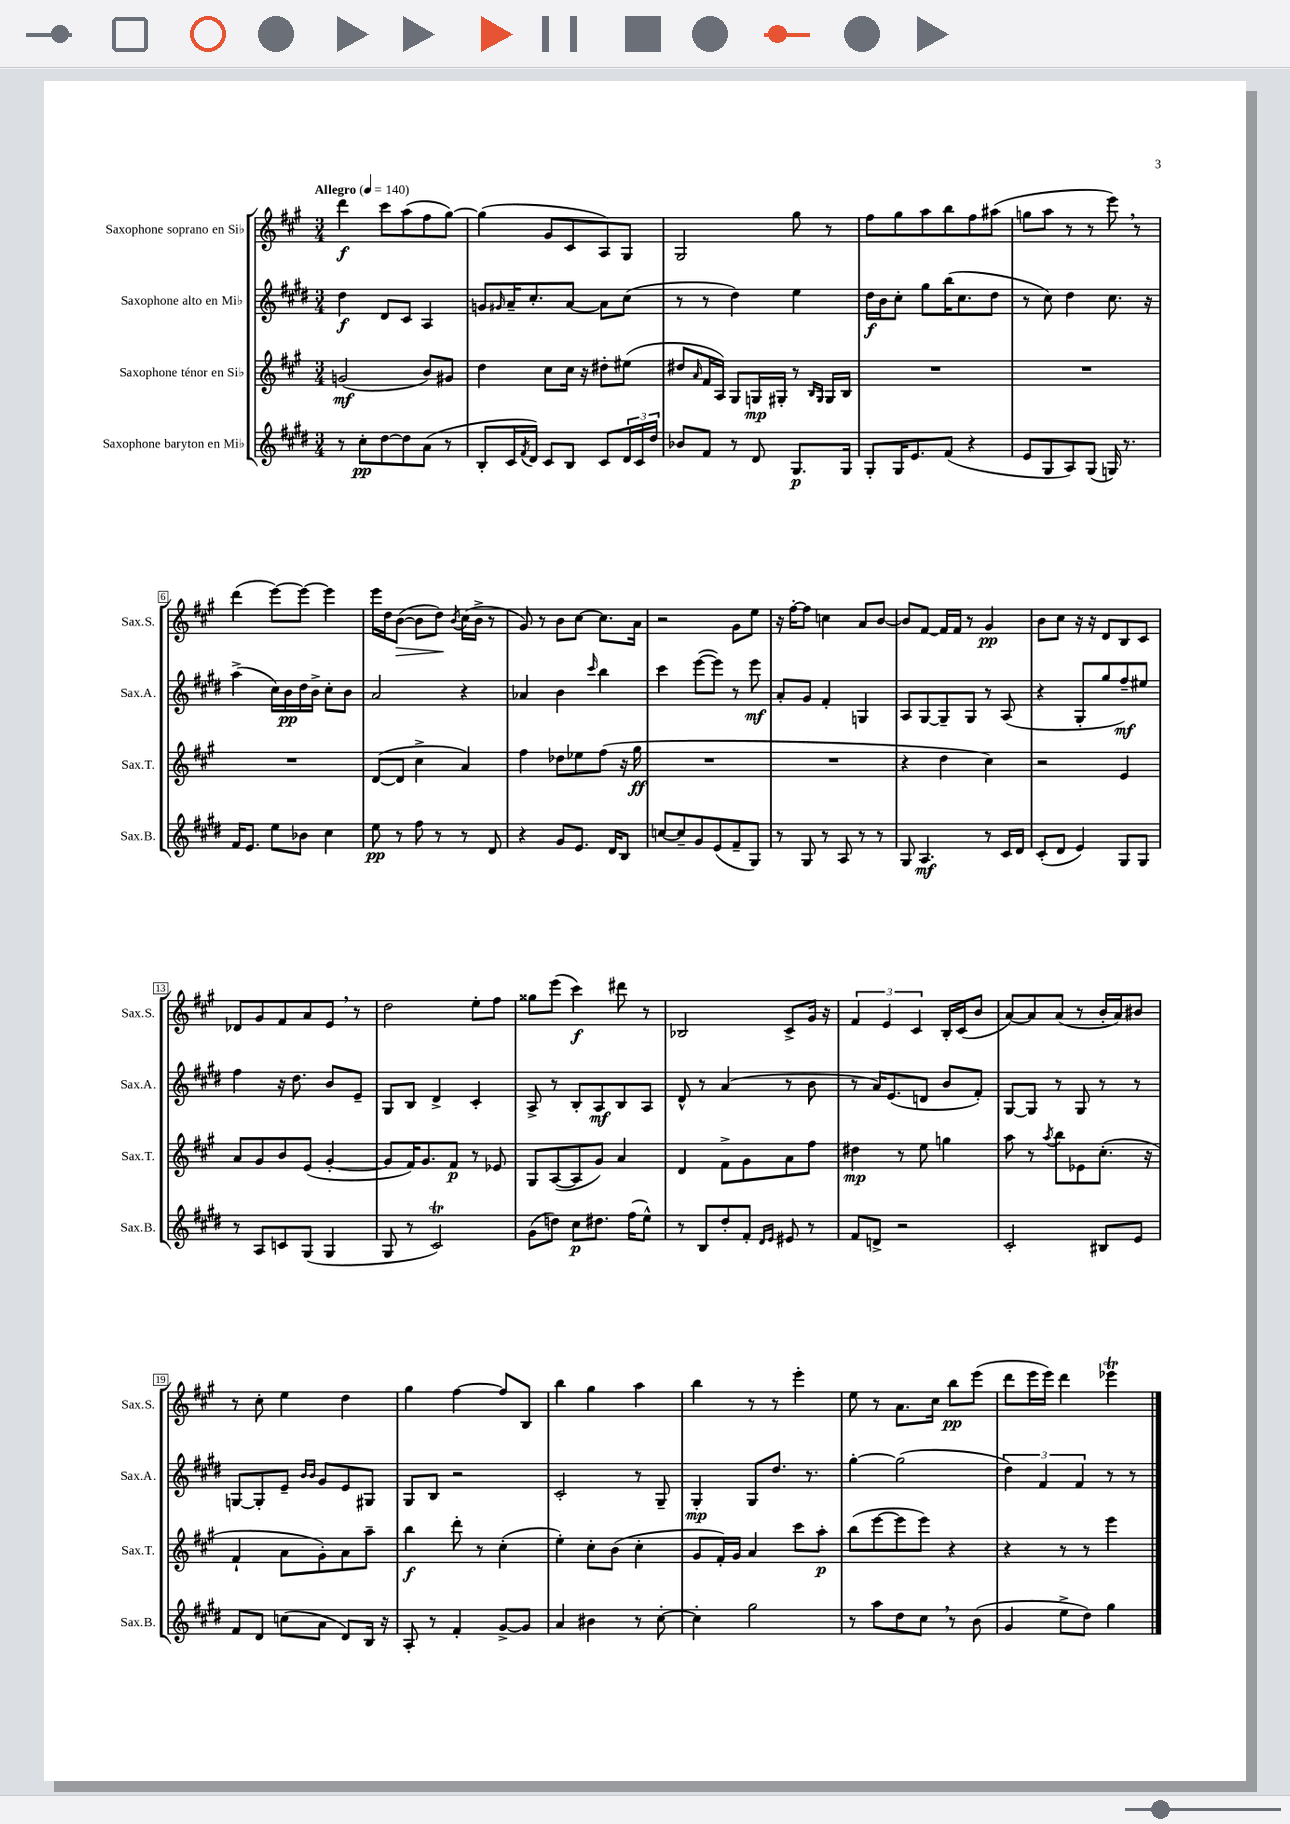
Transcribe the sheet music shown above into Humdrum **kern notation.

**kern	**kern	**kern	**kern
*staff4	*staff3	*staff2	*staff1
*clefG2	*clefG2	*clefG2	*clefG2
*k[f#c#g#d#]	*k[f#c#g#]	*k[f#c#g#d#]	*k[f#c#g#]
*M3/4	*M3/4	*M3/4	*M3/4
*MM140	*MM140	*MM140	*MM140
8r	(2g	4dd#	4ddd
8cc#'	.	.	.
[8dd#	.	8d#	8ccc#
8dd#]	.	8c#	(8aa
(8a	8b)	4A	8ff#
8r	8g#	.	[8gg#)
=	=	=	=
8B'	4dd	8g	(4gg#]
.	.	16qqg#	.
16c#	.	16a~	.
8qf#	.	.	.
16d#)	.	8.cc#'	.
8c#	8cc#	.	8g#
8B	16cc#	[8a	8c#
.	16r	.	.
8c#	8dd#'	8a]	8A)
24d#	(8ee#	(8cc#	8G#
24c#	.	.	.
24dd#	.	.	.
=	=	=	=
8b-	8dd#	8r	2G#
.	16qqa	.	.
8f#	16f#	8r	.
.	16A)	.	.
8r	8G#	4dd#)	.
8d#	16G	.	.
.	16G#'	.	.
8.G#	8r	4ee	8gg#
.	16qqB	.	.
.	16qqG#	.	.
.	16G#	.	8r
16G#	16B	.	.
=	=	=	=
8G#'	2.r	16dd#	8ff#
.	.	16b	.
16G#	.	8cc#'	8gg#
8.e	.	.	.
.	.	8gg#	8aa
(8f#	.	(16bb	8bb
.	.	8.cc#	.
4r	.	.	8ff#
.	.	8dd#	(8aa#
=	=	=	=
8e	2.r	8r	8gg
8G#	.	8cc#)	8aa
8A)	.	4dd#	8r
(8G#	.	.	8r
16G)	.	8.cc#	8eee)
8.r	.	.	.
.	.	.	8r
.	.	16r	.
=	=	=	=
16f#	2.r	(4aa^	(4ddd
8.e	.	.	.
8ee	.	16cc#)	[8eee)
.	.	16b	.
8b-	.	16dd#	8eee_
.	.	16b^	.
4cc#	.	8cc#'	4eee]
.	.	8b	.
=	=	=	=
8ee	([8d	2a	16eee
.	.	.	16dd
8r	8d]	.	([8b
8ff#	4cc#^	.	8b]
8r	.	.	8dd)
.	.	.	8qb
8r	4a)	4r	(16cc#
.	.	.	16b^
8d#	.	.	8r
=	=	=	=
4r	4ff#	4a-	8g#)
.	.	.	8r
8g#	8dd-	4b	8b
8.e	8ee-	.	[8cc#
.	.	16qqccc#	.
.	(8ff#	4bb	8.cc#]
16d#	.	.	.
8B	16r	.	.
.	16gg#	.	16a
=	=	=	=
[8cc	2.r	4ccc#	2r
8cc~]	.	.	.
8g#	.	([8eee	.
(8e	.	8eee])	.
8f#~	.	8r	8g#
8G#)	.	8eee	8ee
=	=	=	=
8r	2.r	8a'	16r
.	.	.	[16ff#'
8G#	.	8g#	8ff#]
8r	.	4f#'	4cc
8A	.	.	.
8r	.	4G	8a
8r	.	.	[8b
=	=	=	=
8G#	4r	8A	8b]
4.A	.	[8G#	[8f#
.	4dd	8G#~]	16f#]
.	.	.	16f#
.	.	8G#	8r
8r	4cc#)	8r	4g#
16c#	.	(8A	.
16d#	.	.	.
=	=	=	=
(8c#'	2r	4r	8b
8d#	.	.	8cc#
4e)	.	8G#'	16r
.	.	.	16r
.	.	8gg#	8d
8G#	4e	8ff#~)	8B
8G#	.	8ee#	8c#
=	=	=	=
8r	8a	4ff#	8d-
8A	8g#	.	8g#
8c	8b	16r	8f#
.	.	8.dd#	.
(8G#	(8e	.	8a
4G#	[4g#'	8b	8e
.	.	8e~	8r
=	=	=	=
8G#	8g#]	8G#	2dd
8r	16f#)	8B	.
.	8.g#	.	.
2c#)	.	4d#^	.
.	8f#	.	.
.	8r	4c#'	8ee'
.	8e-	.	8ff#
=	=	=	=
(8g#	8G#	8A^	8gg##
8dd)	([8A	8r	(8eee
8cc#	8A]	8B'	4ccc#)
8.dd#	8g#)	8A	.
.	4a	8B	8ddd#
(16ff#	.	.	.
8ee^^)	.	8A	8r
=	=	=	=
8r	4d	8d#^^	2B-
8B	.	8r	.
8dd#'	8f#^	(4a	.
8f#'	8g#	.	.
16qqd#	.	.	.
16qqe	.	.	.
8e#	8a	8r	8c#^
8r	8ff#	8b	16g#
.	.	.	16r
=	=	=	=
8f#	4dd#	8r	6f#
8d^	.	16a)	.
.	.	.	6e
.	.	(8.e	.
2r	8r	.	.
.	.	.	6c#
.	8ee	8d	.
.	4gg	8b	16B'
.	.	.	(16c#
.	.	8f#')	8b
=	=	=	=
2c#'	8aa	[8G#	[8a)
.	8r	8G#]	8a]
.	8qaa	.	.
.	8bb	8r	(8a
.	8e-	8G#	8r
8B#	(8.cc#'	8r	16b'
.	.	.	16a)
8e	.	8r	8b#
.	16r	.	.
=	=	=	=
8f#	4f#`	[8G	8r
8d#	.	8G']	8cc#'
(8cc	8a	8e~	4ee
.	.	16qqb	.
.	.	16qqb	.
8a	8g#')	8g#	.
8d#)	8a	8e	4dd
16B	8aa~	8G#	.
16r	.	.	.
=	=	=	=
8A'	4bb	8G#	4gg#
8r	.	8B	.
4f#'	8ddd'	2r	[4ff#
.	8r	.	.
[8g#^	(4cc#'	.	8ff#]
8g#]	.	.	8B
=	=	=	=
4a	4ee')	2c#'	4bb
4b#	8cc#'	.	4gg#
.	(8b	.	.
8r	4cc#'	8r	4aa
[8cc#'	.	8G#~	.
=	=	=	=
4cc#']	8g#	4G#'	4bb
.	16f#')	.	.
.	16g#	.	.
2gg#	4a	8G#	8r
.	.	8.dd#	8r
.	8ccc#	.	4eee'
.	.	8.r	.
.	8aa'	.	.
=	=	=	=
8r	(8bb	[4gg#'	8ee
8aa	[8eee	.	8r
8dd#	8eee]	(2gg#]	8.a
8cc#	8eee)	.	.
.	.	.	16cc#
8r	4r	.	8bb
(8b	.	.	(8eee
=	=	=	=
4g#	4r	6dd#)	8ddd
.	.	.	16eee
.	.	6f#	.
.	.	.	16eee)
8ee^	8r	.	4ddd
.	.	6f#	.
8dd#)	8r	.	.
4gg#	4eee	8r	4eee-
.	.	8r	.
==	==	==	==
*-	*-	*-	*-
